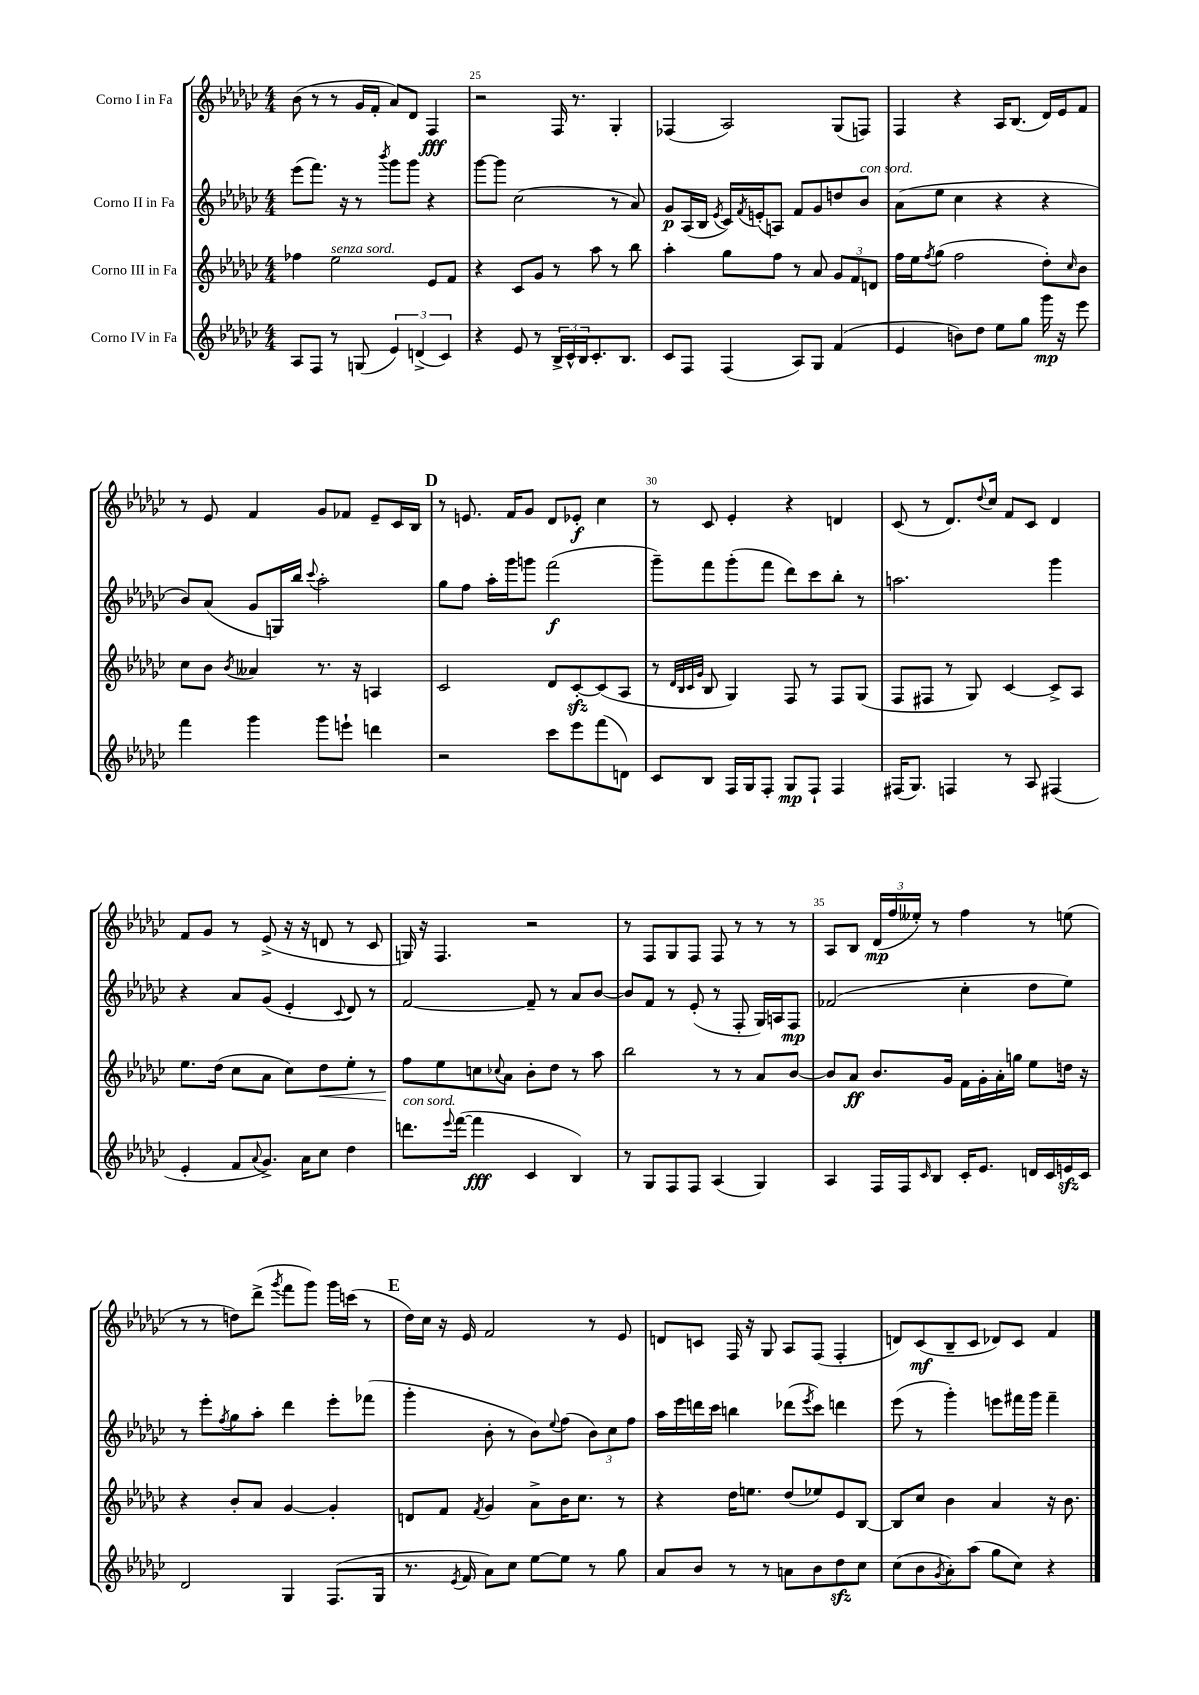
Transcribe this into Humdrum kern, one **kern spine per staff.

**kern	**kern	**kern	**kern
*staff4	*staff3	*staff2	*staff1
*clefG2	*clefG2	*clefG2	*clefG2
*k[b-e-a-d-g-c-]	*k[b-e-a-d-g-c-]	*k[b-e-a-d-g-c-]	*k[b-e-a-d-g-c-]
*M4/4	*M4/4	*M4/4	*M4/4
8A-	4ff-	(8eee-	(8b-
8F	.	8.fff)	8r
8r	2ee-	.	8r
.	.	16r	.
(8G	.	8r	16g-
.	.	.	16f'
.	.	8qbbb-	.
6e-)	.	8ggg-	8a-)
.	.	8ggg-	8d-
(6d^	.	.	.
.	8e-	4r	4F
6c-)	.	.	.
.	8f	.	.
=	=	=	=
4r	4r	[8ggg-	2r
.	.	8ggg-]	.
8e-	8c-	(2cc-	.
8r	8g-	.	.
24B-^	8r	.	16F
24c-^^	.	.	.
.	.	.	8.r
24B-	.	.	.
8.c-'	8aa-	.	.
.	8r	8r	4G-'
8.B-	.	.	.
.	8bb-	8a-)	.
=	=	=	=
8c-	4aa-'	8g-	(4F-
8F	.	(16A-	.
.	.	16B-	.
.	.	8qe-	.
(4F	8gg-	16c-)	2A-)
.	.	8qf	.
.	.	(16e'	.
.	8ff	8A)	.
8A-)	8r	8f	.
8G-	8a-	8g-	.
(4f	12g-	8dd	(8G-
.	12f	.	.
.	.	8b-	8F)
.	12d	.	.
=	=	=	=
4e-	16ff	(8a-	4F
.	16ee-	.	.
.	8qff	.	.
.	(8gg-	8ee-	.
8b)	2ff	4cc-	4r
8dd-	.	.	.
8ee-	.	4r	16A-
.	.	.	(8.B-
8gg-	.	.	.
16ggg-	8dd-')	4r	16d-)
16r	.	.	16e-
.	16qqcc-	.	.
8eee-	8b-	.	8f
=	=	=	=
4fff	8cc-	8b-)	8r
.	8b-	(8a-	8e-
.	8qb-	.	.
4ggg-	4a--	8g-	4f
.	.	16G)	.
.	.	16bb-	.
.	.	8qqccc-	.
8ggg-	8.r	2aa-'	8g-
8eee`	.	.	8f-
.	16r	.	.
4ddd	4A	.	8e-~
.	.	.	16c-
.	.	.	16B-
=	=	=	=
2r	2c-	8gg-	8r
.	.	8ff	8.e
.	.	16aa-'	.
.	.	16ggg-	16f
.	.	8ggg	8g-
8ccc-	8d-	(2fff	8d-
8eee-	[8c-'	.	8e-'
(8fff	(8c-]	.	4cc-
8d)	8A-	.	.
=	=	=	=
8c-	8r	8ggg-~)	8r
.	32qqd-	.	.
.	32qqB-	.	.
.	32qqc-	.	.
.	32qqg-	.	.
8B-	8B-	8fff	8c-
16F	4G-)	(8ggg-'	4e-'
16G-	.	.	.
8F'	.	8fff	.
8G-	8F	8ddd-)	4r
8F`	8r	8ccc-	.
4F	8F	8bb-'	4d
.	(8G-	8r	.
=	=	=	=
(16F#	8F	2.aa	(8c-
8.G-)	.	.	.
.	8F#	.	8r
4F	8r	.	8.d-)
.	8G-)	.	.
.	.	.	8qqdd-
.	.	.	16cc-
8r	[4c-	.	8f
8A-	.	.	8c-
(4F#	8c-^]	4ggg-	4d-
.	8A-	.	.
=	=	=	=
4e-'	8.ee-	4r	8f
.	.	.	8g-
.	(16dd-	.	.
8f	8cc-	8a-	8r
8qqa-	.	.	.
8.g-^)	8a-	(8g-	(8e-^
.	8cc-)	4e-'	16r
16a-	.	.	16r
8cc-	8dd-	.	8d
.	.	8qqc-	.
4dd-	8ee-'	8d-)	8r
.	8r	8r	8c-
=	=	=	=
8.ddd	8ff	[2f	16G)
.	.	.	16r
.	8ee-	.	4.F
8qqeee-	.	.	.
([16fff	.	.	.
4fff]	8cc	.	.
.	8qqcc-	.	.
.	8a-	.	.
4c-	8b-'	8f~]	2r
.	8dd-	8r	.
4B-)	8r	8a-	.
.	8aa-	[8b-	.
=	=	=	=
8r	2bb-	8b-]	8r
8G-	.	8f	8F
8F	.	8r	8G-
8F	.	(8e-'	8F
(4A-	8r	8r	8F
.	8r	8F'	8r
4G-)	8a-	16G-)	8r
.	.	16A	.
.	[8b-	8F	8r
=	=	=	=
4A-	8b-]	(2f-	8A-
.	8a-	.	8B-
16F	8.b-	.	(24d-
.	.	.	24ff
16F	.	.	.
.	.	.	24ee--')
16qqc-	.	.	.
8B-	.	.	8r
.	16g-	.	.
16c-'	16f	4cc-'	4ff
8.e-	16g-'	.	.
.	16a-'	.	.
.	16gg	.	.
16d	8ee-	8dd-	8r
16c-	.	.	.
16e	16dd	8ee-)	(8ee
16c-	16r	.	.
=	=	=	=
2d-	4r	8r	8r
.	.	8eee-'	8r
.	.	8qff	.
.	8b-'	8gg-	8dd)
.	8a-	8aa-'	(8ddd-^
.	.	.	8qggg-
4G-	[4g-	4ddd-	8fff
.	.	.	8ggg-)
(8.F	4g-']	8eee-'	16ggg-
.	.	.	(16ccc
.	.	(8fff-	8r
16G-	.	.	.
=	=	=	=
8.r	8d	4ggg-'	16dd-)
.	.	.	16cc-
.	8f	.	16r
8qe-	.	.	.
16f	.	.	16e-
.	8qf	.	.
8a-)	4g-	8b-'	2f
8cc-	.	8r	.
[8ee-	8a-^	8b-)	.
.	.	8qqee-	.
8ee-]	16b-	(8ff	.
.	8.cc-	.	.
8r	.	12b-)	8r
.	.	12cc-	.
8gg-	8r	.	8e-
.	.	12ff	.
=	=	=	=
8a-	4r	16aa-	8d
.	.	16eee-	.
8b-	.	16ddd	8c
.	.	16ccc-	.
8r	16dd-	4bb	16F
.	8.ee	.	16r
8r	.	.	8G-
8a	(8dd-	(8ddd-	8A-
.	.	8qeee-	.
8b-	8ee-)	8ccc-)	(8F
8dd-	8e-	4ddd	4F'
8cc-	[8B-	.	.
=	=	=	=
(8cc-	8B-]	(8eee-	8d)
8b-	8cc-	8r	(8c-
8qg-	.	.	.
8a-')	4b-	4ggg-')	8B-~
(8aa-	.	.	8c-
8gg-	4a-	8eee	8d-)
8cc-)	.	16fff#	8c-
.	.	16ggg-	.
4r	16r	4fff#~	4f
.	8.b-	.	.
==	==	==	==
*-	*-	*-	*-
